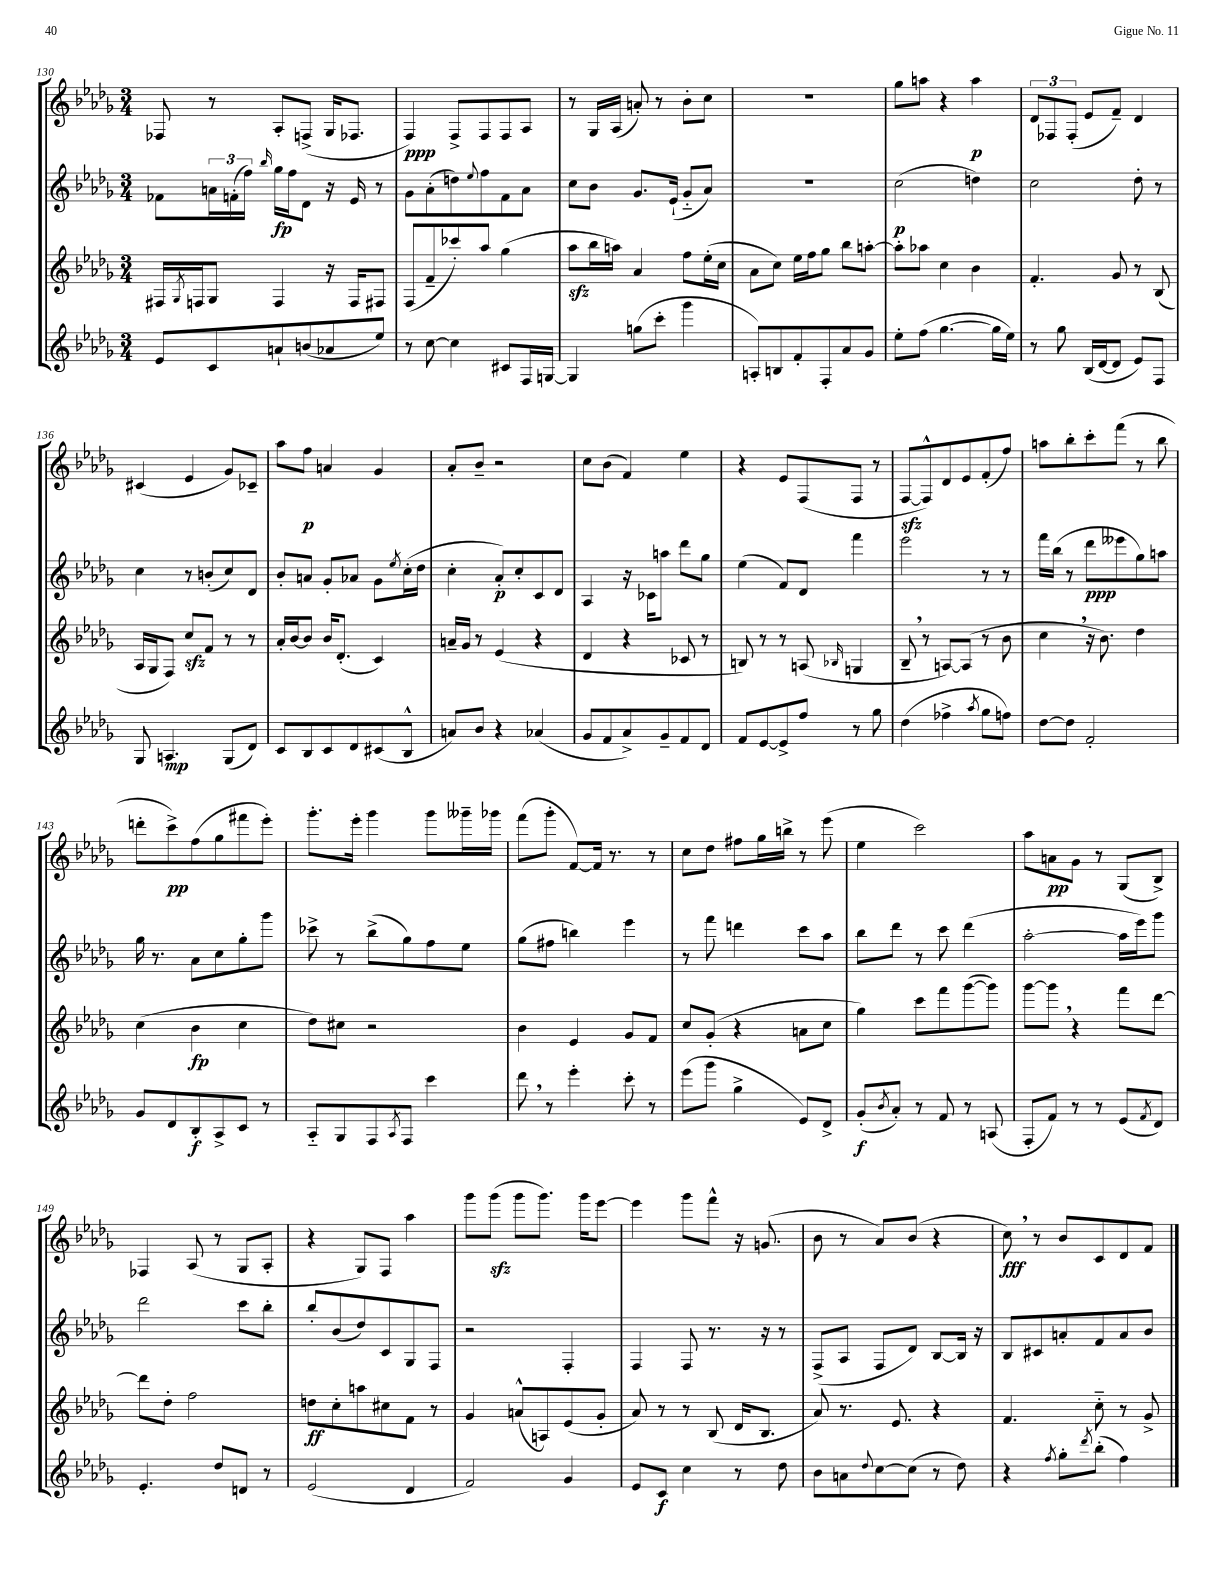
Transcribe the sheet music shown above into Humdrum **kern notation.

**kern	**kern	**kern	**kern
*staff4	*staff3	*staff2	*staff1
*clefG2	*clefG2	*clefG2	*clefG2
*k[b-e-a-d-g-]	*k[b-e-a-d-g-]	*k[b-e-a-d-g-]	*k[b-e-a-d-g-]
*M3/4	*M3/4	*M3/4	*M3/4
8e-	16F#	8f-	8F-
.	8qG-	.	.
.	16F	.	.
8c	8G-	24a	8r
.	.	(24f'	.
.	.	24ff)	.
.	.	16qqbb-	.
8a`	4F	16gg-	8A-'
.	.	16ff	.
(8b	.	8d-	(8F^
8a-	16r	16r	16G-
.	16F	16e-	8.F-
8ee-)	8F#	8r	.
=	=	=	=
8r	(8F	8g-	4F)
[8cc	8f~	(8a-'	.
4cc]	8ccc-')	8dd)	8F^
.	.	8qqee-	.
.	8aa-	8ff	8F
8c#	(4gg-	8f	8F
16F	.	8a-	8A-
[16G	.	.	.
=	=	=	=
4G]	8aa-	8cc	8r
.	16bb-	8b-	16G-
.	16aa)	.	(16A-
(8gg	4a-	8.g-	8a')
8ccc'	.	.	8r
.	.	(16e-`	.
4ggg-	8ff	8g-'~	8b-'
.	(16ee-'	8a-)	8cc
.	16cc	.	.
=	=	=	=
8A')	8a-	2.r	2.r
8B	8cc)	.	.
8f'	16ee-	.	.
.	16ff	.	.
8F'	8gg-	.	.
8a-	8bb-	.	.
8g-	[8aa'	.	.
=	=	=	=
8ee-'	8aa']	(2cc	8gg-
(8ff	8aa-	.	8aa
[4.gg-	4cc	.	4r
.	4b-	4dd)	4aa
16gg-]	.	.	.
16ee-)	.	.	.
=	=	=	=
8r	4.f'	2cc	12d-
.	.	.	12F-
8gg-	.	.	.
.	.	.	(12F-'
(16B-	.	.	8e-
[16d-	.	.	.
8d-]	8g-	.	8f~)
8e-)	8r	8dd-'	4d-
8F	(8B-	8r	.
=	=	=	=
8G-	16A-	4cc	(4c#
.	16G-	.	.
4.A	8F)	.	.
.	8cc	8r	4e-
.	8f	(8b'	.
(8G-	8r	8cc)	8g-)
8d-)	8r	8d-	8c-~
=	=	=	=
8c	16a-'	8b-'	8aa-
.	[16b-	.	.
8B-	8b-]	8a	8ff
8c	16b-	8g-'	4a
.	(8.d-'	.	.
8d-	.	8a-	.
(8c#	4c)	8g-	4g-
.	.	8qee-	.
8B-^^	.	(16cc'	.
.	.	16dd-	.
=	=	=	=
8a)	16a~	4cc'	8a-'
.	16g-	.	.
8b-	8r	.	8b-~
4r	(4e-	8a-')	2r
.	.	8cc'	.
(4a-	4r	8c	.
.	.	8d-	.
=	=	=	=
8g-	4d-	4A-	8cc
8f	.	.	(8b-
8a-^)	4r	16r	4f)
.	.	16c-	.
8g-~	.	8aa	.
8f	8c-	8ddd-	4ee-
8d-	8r	8gg-	.
=	=	=	=
8f	8B)	(4ee-	4r
[8e-	8r	.	.
8e-^]	8r	8f)	8e-
8ff	(8A	8d-	(8F
.	16qqB-	.	.
8r	4G	4fff	8F
8gg-	.	.	8r
=	=	=	=
(4dd-	8B-~	2eee-	[8F
.	8r	.	8F^^])
4ff-^	[8A)	.	8d-
.	(8A]	.	8e-
8qaa-	.	.	.
8gg-	8r	8r	(8f'
8ff)	8b-	8r	8ff)
=	=	=	=
[8dd-	4cc	16fff	8aa
.	.	(16bb-	.
8dd-]	.	8r	8bb-'
2f'	16r	8ddd-	8ccc'
.	8.b-)	.	.
.	.	8eee--	(8fff
.	4dd-	8gg-)	8r
.	.	8aa	8bb-
=	=	=	=
8g-	(4cc	16gg-	8ddd'
.	.	8.r	.
8d-	.	.	8ccc^)
8B-'	4b-	8a-	(8ff
8A-^	.	8cc	8gg-
8c	4cc	8gg-'	8fff#
8r	.	8ggg-	8eee-')
=	=	=	=
8A-'~	8dd-)	8ccc-^	8.ggg-'
8G-	8cc#	8r	.
.	.	.	16eee-'
8F	2r	(8bb-^	4ggg-
8qA-	.	.	.
8F	.	8gg-)	.
4ccc	.	8ff	8ggg-
.	.	8ee-	16ggg--~
.	.	.	16ggg-
=	=	=	=
8ddd-	4b-	(8gg-	(8fff
8r	.	8ff#	8ggg-'
4eee-'	4e-	4bb)	[8f)
.	.	.	16f]
.	.	.	8.r
8ccc'	8g-	4eee-	.
8r	8f	.	8r
=	=	=	=
(8eee-	8cc	8r	8cc
8ggg-	(8g-'	8fff	8dd-
4gg-^	4r	4ddd	8ff#
.	.	.	16gg-
.	.	.	16bb^
8e-)	8a	8ccc	8r
8d-^	8cc	8aa-	(8eee-
=	=	=	=
(8g-'	4gg-)	8bb-	4ee-
8qb-	.	.	.
8a-')	.	8ddd-	.
8r	8ccc	8r	2ccc)
8f	8fff	8ccc	.
8r	([8ggg-	(4ddd-	.
(8A	8ggg-])	.	.
=	=	=	=
8F'	[8ggg-	[2aa-'	8aa-
8f)	8ggg-]	.	8a
8r	4r	.	8g-
8r	.	.	8r
(8e-	8fff	16aa-]	(8G-
.	.	16eee-)	.
8qf	.	.	.
8d-)	[8ddd-	8ggg-	8B-^)
=	=	=	=
4.e-'	8ddd-]	2ddd-	4F-
.	8dd-'	.	.
.	2ff	.	(8A-
8dd-	.	.	8r
8d	.	8ccc	8G-
8r	.	8bb-'	8A-'
=	=	=	=
(2e-	8dd	8bb-'	4r
.	8cc'	(8b-	.
.	8aa	8dd-)	8G-)
.	8cc#	8c	8F
4d-	8f	8G-	4aa-
.	8r	8F	.
=	=	=	=
2f)	4g-	2r	8ggg-
.	.	.	(8ggg-
.	(8a^^	.	8ggg-
.	8A)	.	8.ggg-)
4g-	(8e-	4F'	.
.	.	.	16ggg-
.	8g-'	.	[8eee-
=	=	=	=
8e-	8a-)	4F	4eee-]
8c	8r	.	.
4cc	8r	8F	8ggg-
.	(8B-	8.r	8fff^^
8r	16d-	.	16r
.	8.B-	16r	(8.g
8dd-	.	8r	.
=	=	=	=
8b-	8a-)	(8F^	8b-
8a	8.r	8A-	8r
8qqdd-	.	.	.
[8cc	.	8F	8a-)
.	8.e-	.	.
(8cc]	.	8d-)	(8b-
8r	4r	[8B-	4r
8dd-)	.	16B-]	.
.	.	16r	.
=	=	=	=
4r	4.f	8B-	8cc)
.	.	8c#	8r
8qff	.	.	.
8gg-'	.	8a'	8b-
8qddd-	.	.	.
(8bb-'	8cc'~	8f	8c
4ff)	8r	8a	8d-
.	8g-^	8b-	8f
==	==	==	==
*-	*-	*-	*-
